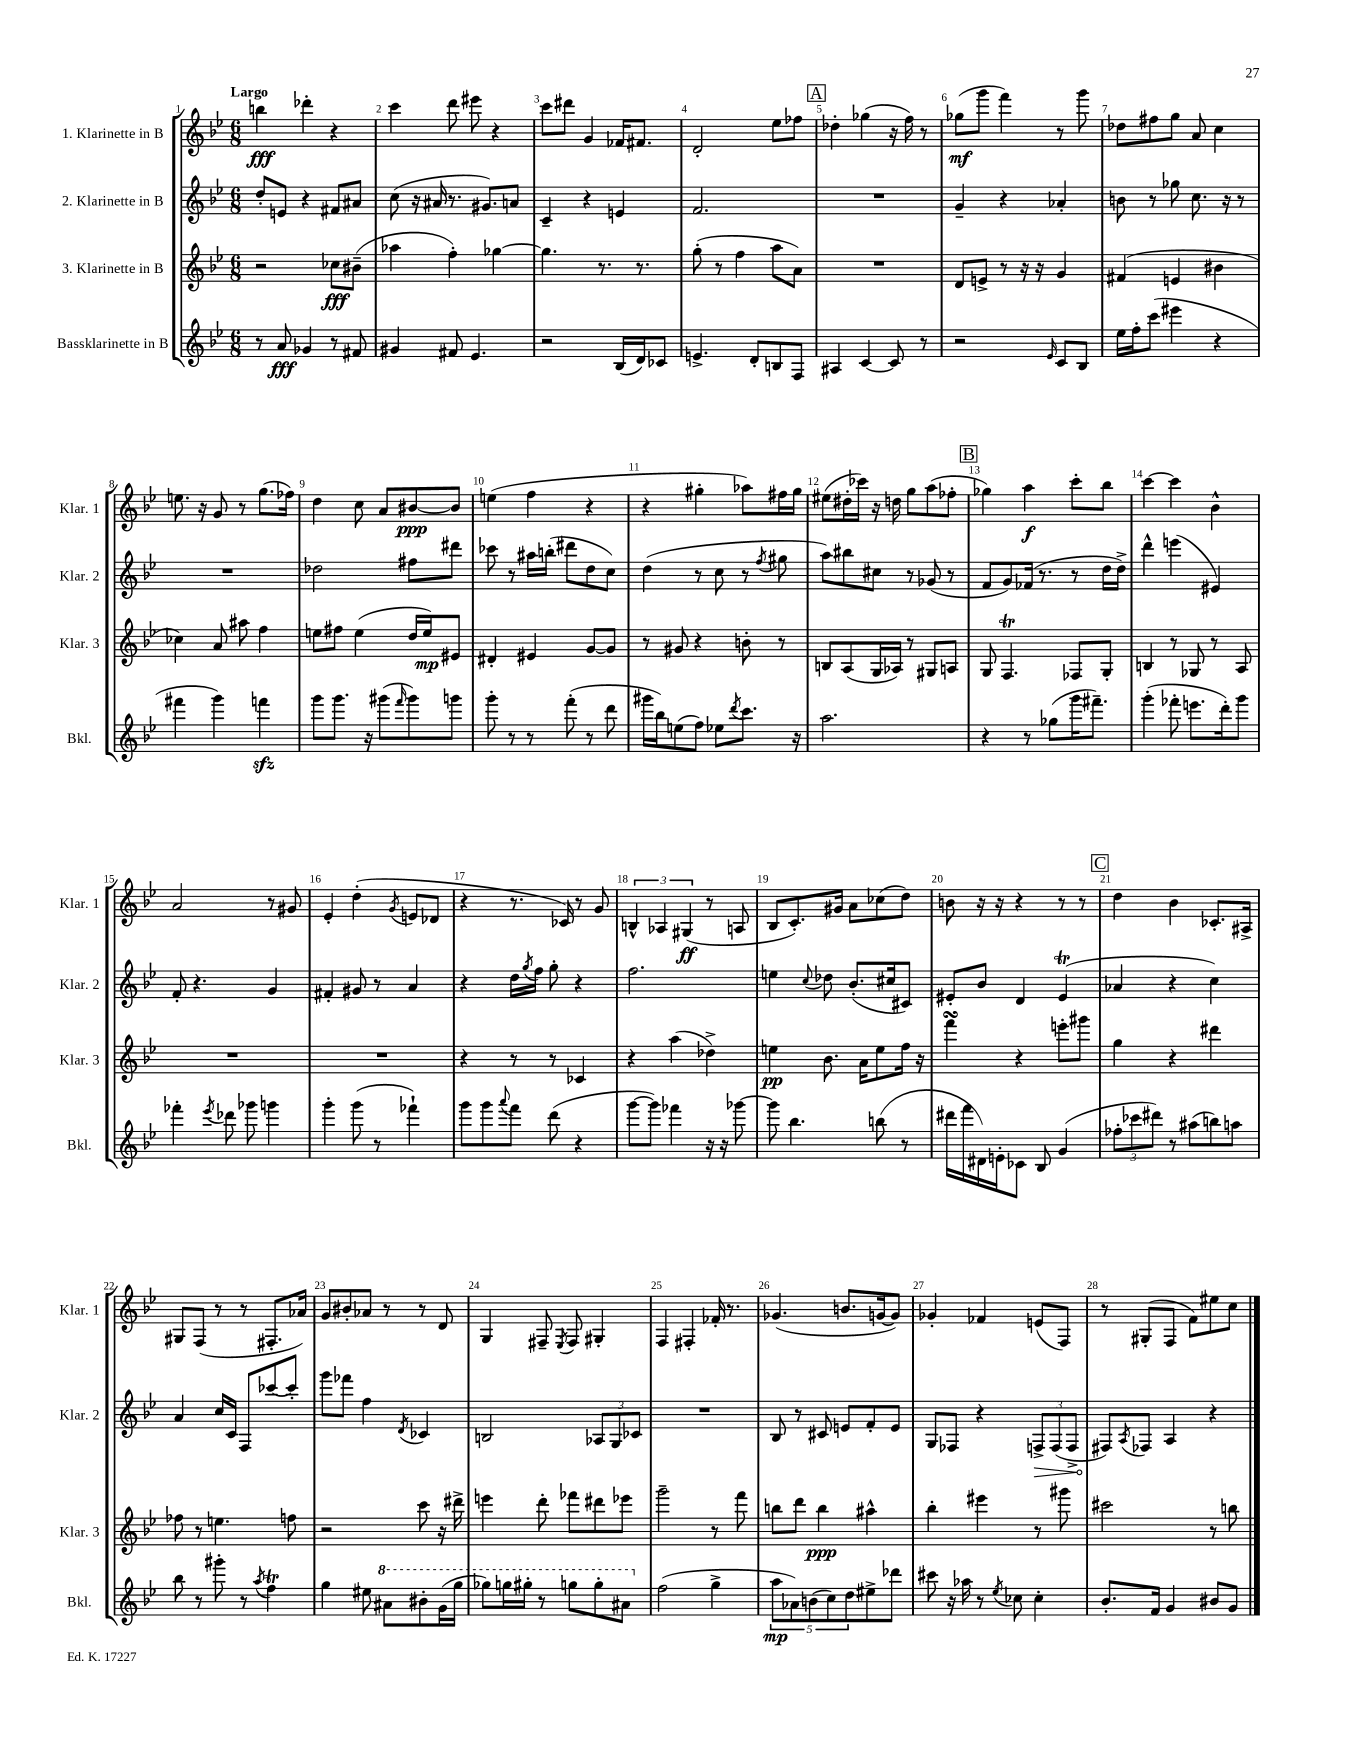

**kern	**kern	**kern	**kern
*staff4	*staff3	*staff2	*staff1
*clefG2	*clefG2	*clefG2	*clefG2
*k[b-e-]	*k[b-e-]	*k[b-e-]	*k[b-e-]
*M6/8	*M6/8	*M6/8	*M6/8
8r	2r	8dd'	4bb
8a	.	8e	.
4g-	.	4r	4ddd-'
8r	8cc-	8f#	4r
8f#	(8b#~	8a#	.
=	=	=	=
4g#	4aa-	(8cc	4ccc
.	.	16r	.
.	.	16a#	.
8f#	4ff')	8.r	8ddd
4.e-	.	.	8eee#
.	.	8.g#)	.
.	[4gg-	.	4r
.	.	8a	.
=	=	=	=
2r	4.gg-]	4c~	8ccc
.	.	.	8ddd#
.	.	4r	4g
.	8.r	.	.
(16B-	.	4e	16f-
16d)	8.r	.	8.f#
8c-	.	.	.
=	=	=	=
4.e^	(8gg'	2.f	2d'
.	8r	.	.
.	4ff	.	.
8d'	.	.	.
8B	8aa	.	8ee-
8F	8a)	.	8ff-
=	=	=	=
4A#	2.r	2.r	4dd-'
[4c	.	.	(4gg-
8c]	.	.	16r
.	.	.	16ff)
8r	.	.	8r
=	=	=	=
2r	8d	4g~	(8gg-
.	8e^	.	8ggg
.	8r	4r	4fff)
.	16r	.	.
.	16r	.	.
16qqe-	.	.	.
8c	4g	4a-'	8r
8B-	.	.	8ggg
=	=	=	=
16ee-	(4f#	8b	8dd-
16ff'	.	.	.
(8ccc	.	8r	8ff#
4eee#	4e	8gg-	8gg
.	.	8.cc	8a
4r	4b#	.	4cc
.	.	16r	.
.	.	8r	.
=	=	=	=
4fff#	4cc-)	2.r	8.ee
.	.	.	16r
4ggg)	8a	.	8g
.	8aa#	.	8r
4fff	4ff	.	(8.gg
.	.	.	16ff-)
=	=	=	=
8ggg	8ee	2dd-	4dd
8.ggg	8ff#	.	.
.	(4ee	.	8cc
16r	.	.	.
(8ggg#	.	.	8a
16qqfff	.	.	.
8ggg#)	16dd	8ff#	[8b#
.	16ee)	.	.
8ggg	8e#	8ddd#	8b#]
=	=	=	=
8ggg'	4d#'	8ccc-	(4ee
8r	.	8r	.
8r	4e#	16aa#	4ff
.	.	(16bb'	.
(8fff'	.	8ddd#	.
8r	[8g	8dd	4r
8ddd	8g]	8cc)	.
=	=	=	=
16ggg#	8r	(4dd	4r
16bb-)	.	.	.
(8ee	8g#	.	.
8ff)	4r	8r	4gg#'
8ee-	.	8cc	.
8qddd	.	.	.
8.ccc	8b'	8r	8aa-)
.	.	8qff	.
.	8r	8gg#	16ff#
16r	.	.	16gg#
=	=	=	=
2.aa	8B	8aa)	(8ee#
.	(8A	8bb#	16dd#'
.	.	.	16ccc-)
.	16G	8cc#	16r
.	16A-)	.	16dd
.	8r	8r	8gg
.	8G#	(8g-	(8aa
.	8A	8r	8ff-'
=	=	=	=
4r	8G	8f	4gg-)
.	4.F	8g)	.
8r	.	(16f-	4aa
.	.	8.r	.
(8gg-	.	.	.
16ggg	8F-	8r	8ccc'
8.fff#~)	.	.	.
.	8G'	16dd	8bb-
.	.	16dd^)	.
=	=	=	=
(4ggg'	4B	4ddd^^	[4ccc
8fff-'	8r	(4eee	4ccc]
8.eee	8G-	.	.
.	8r	4e#)	4b-^^
16ddd')	.	.	.
8ggg	8A	.	.
=	=	=	=
4fff-'	2.r	8f'	2a
.	.	4.r	.
8qeee-	.	.	.
8ddd-	.	.	.
8ggg-	.	.	.
4ggg	.	4g	8r
.	.	.	8g#
=	=	=	=
4ggg'	2.r	4f#'	4e-'
(8ggg	.	8g#	(4dd'
8r	.	8r	.
.	.	.	8qg
4fff-`)	.	4a	8e
.	.	.	8d-
=	=	=	=
8ggg	4r	4r	4r
8ggg	.	.	.
8qqaaa	.	.	.
8fff	8r	16dd	8.r
.	.	8qgg	.
.	.	16ff	.
(8ddd	8r	8gg'	.
.	.	.	16c-)
4r	4c-	4r	8r
.	.	.	8g
=	=	=	=
[8ggg	4r	2.ff	6B^^
8ggg])	.	.	.
.	.	.	6A-
4fff-	(4aa	.	.
.	.	.	(6G#
16r	4dd-^)	.	8r
16r	.	.	.
[8ggg-	.	.	8A
=	=	=	=
8ggg-]	4ee	4ee	8B-
4.bb-	.	.	8.c')
.	.	8qqcc	.
.	8.b-	8dd-	.
.	.	.	16g#
.	.	(8.b-'	8a
.	16a	.	.
(8bb	8ee	.	(8cc-
.	.	16cc#	.
8r	16ff	8c#)	8dd)
.	16r	.	.
=	=	=	=
16ddd#	4fff	8e#'	8b
16fff	.	.	.
16d#)	.	8b-	16r
16e'	.	.	16r
8c-	4r	4d	4r
8B-	.	.	.
(4g	8eee'	(4e#	8r
.	8ggg#	.	8r
=	=	=	=
12ff-'	4gg	4a-	4dd
12ccc-	.	.	.
12ddd#)	.	.	.
8r	4r	4r	4b-
(8aa#	.	.	.
8bb)	4ddd#	4cc)	8.c-'
8aa	.	.	.
.	.	.	16A#^
=	=	=	=
8bb-	8ff-	4a	8G#
8r	8r	.	(8F
8ggg#'	4.ee	16cc	8r
.	.	16c	.
8r	.	8F	8r
8qaa	.	.	.
4ff	.	[8ccc-	8.F#'
.	8ff	8ccc-']	.
.	.	.	16a-)
=	=	=	=
4gg	2r	8ggg	8g
.	.	8fff-	8b#'
8ee#	.	4ff	8a-
8aa#	.	.	8r
.	.	8qd	.
8bb#'	8ccc	4c-	8r
(16gg	16r	.	8d
16ggg	16ddd#^	.	.
=	=	=	=
8ggg-)	4eee	2B	4G
16ggg	.	.	.
16ggg#'	.	.	.
8r	8ddd'	.	8F#~
.	.	.	8qE-
8ggg	8fff-	.	8F#
8ggg'	8ddd#	12A-	4G#'
.	.	12G	.
8aa#	8eee-	.	.
.	.	12c-	.
=	=	=	=
(2ff	2ggg~	2.r	4F
.	.	.	4F#'
4gg^	8r	.	16f-'
.	.	.	8.r
.	8fff	.	.
=	=	=	=
10aa	8bb	8B-	(4.g-
10a-)	.	.	.
.	8ddd	8r	.
(10b	.	.	.
.	4bb	8c#	.
10cc)	.	.	.
.	.	8e	8.b
10dd	.	.	.
8ee#^	4aa#^^	8f'	.
.	.	.	[16g
8ddd-	.	8e	8g])
=	=	=	=
8ccc#	4bb-'	8G	4g-'
16r	.	8F-	.
16aa-	.	.	.
8r	4eee#	4r	4f-
8qee-	.	.	.
8cc-	.	.	.
4cc-'	8r	12F^	(8e
.	.	(12F	.
.	8ggg#	.	8F)
.	.	12F^	.
=	=	=	=
8.b-'	2ccc#	8F#)	8r
.	.	8qA	.
.	.	8F-	(8G#'
16f	.	.	.
4g	.	4A	8F
.	.	.	8f)
8b#	8r	4r	8ee#
8g	8bb	.	8cc
==	==	==	==
*-	*-	*-	*-
